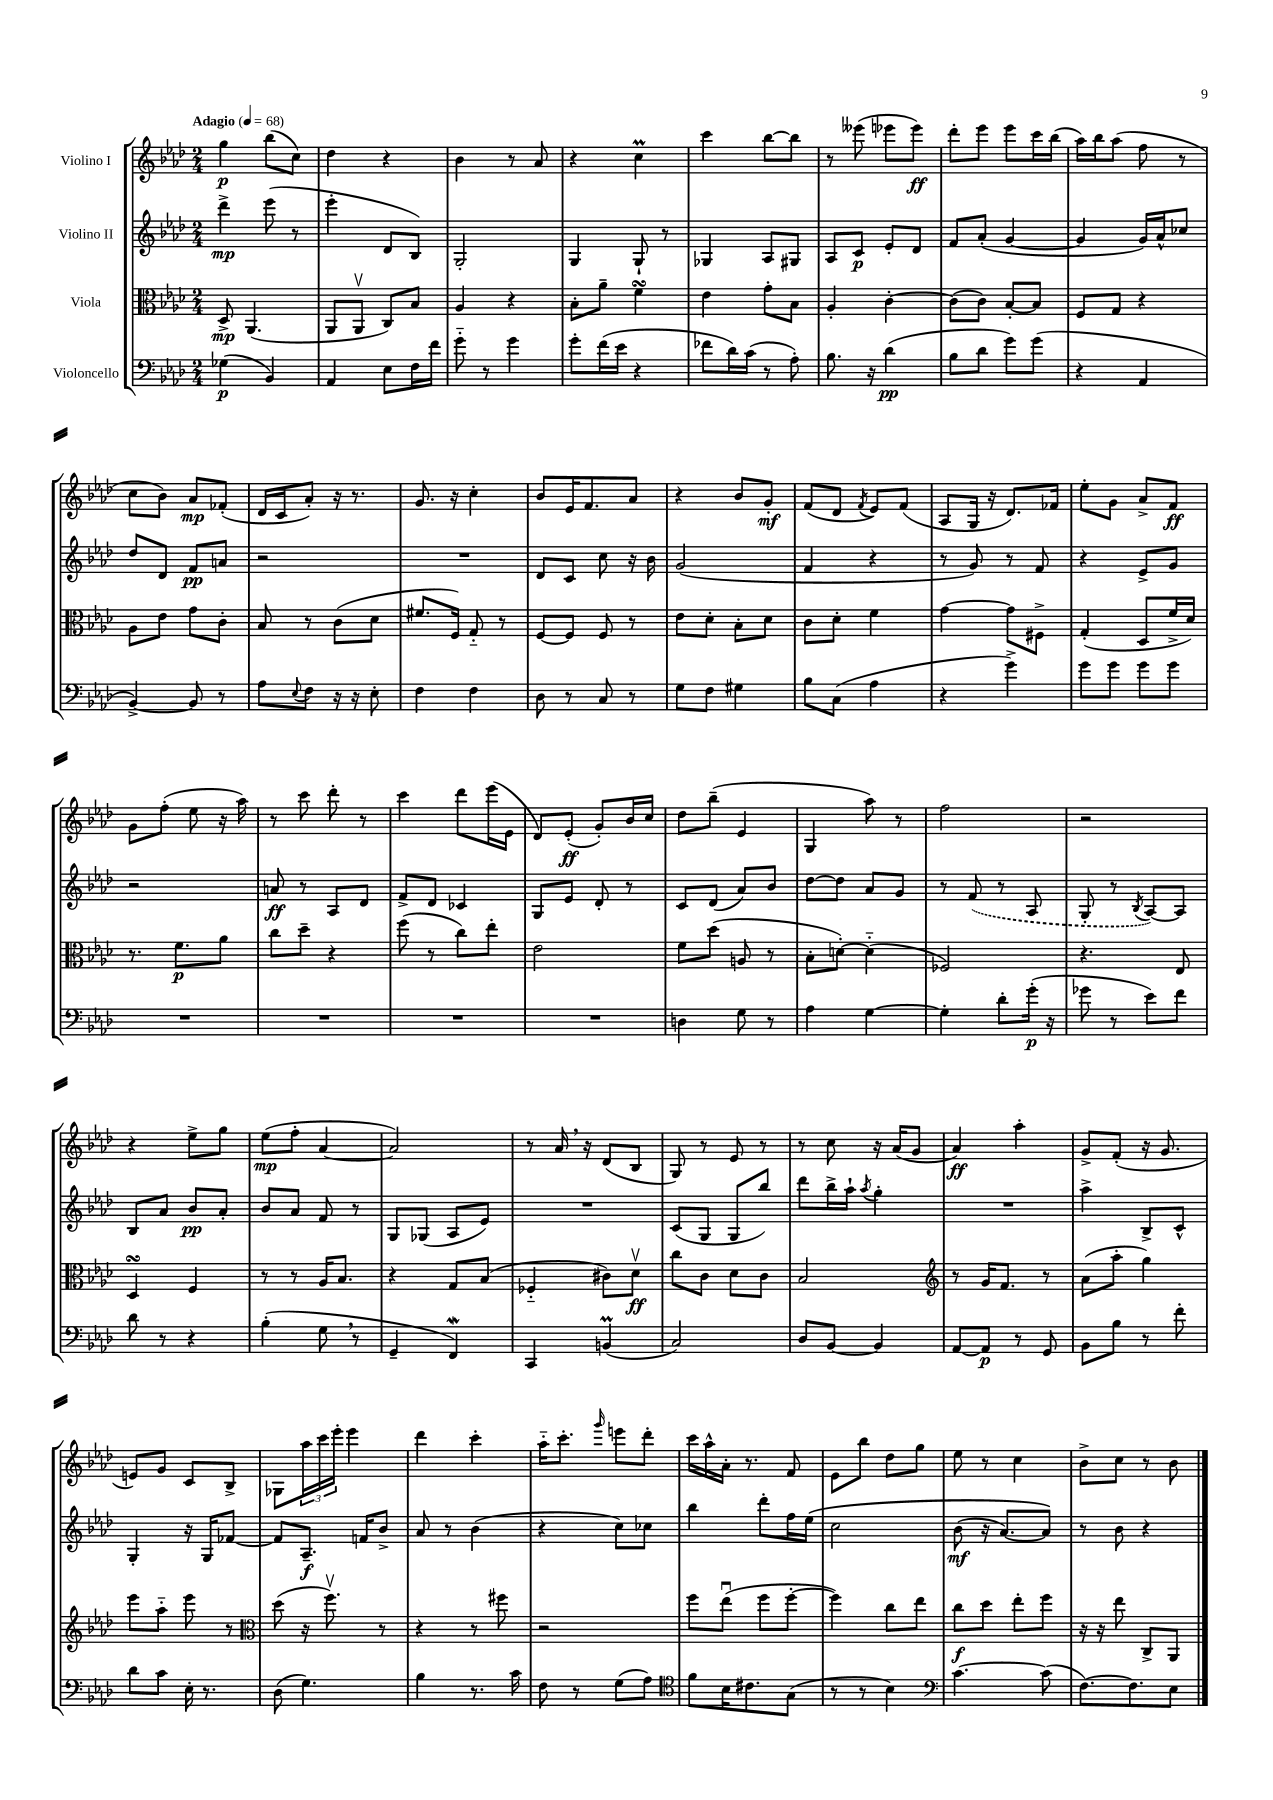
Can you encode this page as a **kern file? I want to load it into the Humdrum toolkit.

**kern	**dynam	**kern	**dynam	**kern	**dynam	**kern	**dynam
*part4	*part4	*part3	*part3	*part2	*part2	*part1	*part1
*staff4	*staff4	*staff3	*staff3	*staff2	*staff2	*staff1	*staff1
*I"Violoncello	*	*I"Viola	*	*I"Violino II	*	*I"Violino I	*
*clefF4	*	*clefC3	*	*clefG2	*	*clefG2	*
*k[b-e-a-d-]	*	*k[b-e-a-d-]	*	*k[b-e-a-d-]	*	*k[b-e-a-d-]	*
*M2/4	*	*M2/4	*	*M2/4	*	*M2/4	*
*MM68	*	*MM68	*	*MM68	*	*MM68	*
=1	=1	=1	=1	=1	=1	=1	=1
!	!	!	!	!	!	!LO:TX:a:B:t=Adagio	!
(4G-X\	p	8D-^/	mp	4ddd-^\	mp	4gg\	p
.	.	(4.AA-/	.	.	.	.	.
4BB-/)	.	.	.	(8eee-\	.	(8bb-\L	.
.	.	.	.	8r	.	8cc\J)	.
=2	=2	=2	=2	=2	=2	=2	=2
4AA-/	.	8AA-/L	.	4eee-'\	.	4dd-\	.
.	.	8AA-v/J	.	.	.	.	.
8E-\L	.	8C/L)	.	8d-/L	.	4r	.
16F\L	.	8B-/J	.	8B-/J)	.	.	.
16f\JJ	.	.	.	.	.	.	.
=3	=3	=3	=3	=3	=3	=3	=3
8g\	.	4A-/	.	2G'/	.	4b-\	.
8r	.	.	.	.	.	.	.
4g\	.	4r	.	.	.	8r	.
.	.	.	.	.	.	8a-/	.
=4	=4	=4	=4	=4	=4	=4	=4
8g'\L	.	8B-'\L	.	4G/	.	4r	.
(16f\L	.	8a-~\J	.	.	.	.	.
16e-\JJ	.	.	.	.	.	.	.
4r	.	4fsSSS\	.	8G`/	.	4ccm\	.
.	.	.	.	8r	.	.	.
=5	=5	=5	=5	=5	=5	=5	=5
8f-X\L	.	4e-\	.	4G-X/	.	4ccc\	.
16d-\L)	.	.	.	.	.	.	.
(16c\JJ	.	.	.	.	.	.	.
8r	.	8g'\L	.	8A-/L	.	[8bb-\L	.
8A-'\)	.	8B-\J	.	8G#X/J	.	8bb-\J]	.
=6	=6	=6	=6	=6	=6	=6	=6
8.B-\	.	4A-'/	.	8A-/L	.	8r	.
.	.	.	.	8c/J	p	(8eee--X\	.
16r	.	.	.	.	.	.	.
(4d-\	pp	[4c'\	.	8e-'/L	.	8eee-X\L	.
.	.	.	.	8d-/J	.	8eee-\J)	ff
=7	=7	=7	=7	=7	=7	=7	=7
8B-\L	.	(8c\L]	.	8f/L	.	8ddd-'\L	.
8d-\J	.	8c\J)	.	(8a-'/J	.	8eee-\J	.
8g\L)	.	[8B-'/L	.	[4g/	.	8eee-\L	.
(8g\J	.	8B-/J]	.	.	.	16ccc\L	.
.	.	.	.	.	.	(16bb-\JJ	.
=8	=8	=8	=8	=8	=8	=8	=8
4r	.	8F/L	.	4g/]	.	16aa-\LL)	.
.	.	.	.	.	.	16bb-\J	.
.	.	8G/J	.	.	.	(8aa-\J	.
4AA-/	.	4r	.	16g/LL)	.	8ff\	.
.	.	.	.	16a-^^/J	.	.	.
.	.	.	.	8cc-X/J	.	8r	.
!!LO:LB:g=z
=9	=9	=9	=9	=9	=9	=9	=9
[4BB-^/)	.	8A-\L	.	8dd-/L	.	8cc\L	.
.	.	8e-\J	.	8d-/J	.	8b-\J)	.
8BB-/]	.	8g\L	.	8f/L	pp	8a-/L	mp
8r	.	8c'\J	.	8an/J	.	(8f-X'/J	.
=10	=10	=10	=10	=10	=10	=10	=10
8A-\L	.	8B-/	.	2r	.	16d-/LL	.
.	.	.	.	.	.	16c/J	.
8qqE-/	.	.	.	.	.	.	.
8F\J	.	8r	.	.	.	8a-'/J)	.
16r	.	(8c\L	.	.	.	16r	.
16r	.	.	.	.	.	8.r	.
8E-'\	.	8d-\J	.	.	.	.	.
=11	=11	=11	=11	=11	=11	=11	=11
4F\	.	8.f#X/L	.	2r	.	8.g/	.
.	.	16F/Jk)	.	.	.	16r	.
4F\	.	8G/	.	.	.	4cc'\	.
.	.	8r	.	.	.	.	.
=12	=12	=12	=12	=12	=12	=12	=12
8D-\	.	[8F/L	.	8d-/L	.	8b-/L	.
8r	.	8F/J]	.	8c/J	.	16e-/K	.
.	.	.	.	.	.	8.f/	.
8C/	.	8F/	.	8cc\	.	.	.
8r	.	8r	.	16r	.	8a-/J	.
.	.	.	.	16b-\	.	.	.
=13	=13	=13	=13	=13	=13	=13	=13
8G\L	.	8e-\L	.	(2g/	.	4r	.
8F\J	.	8d-'\J	.	.	.	.	.
4G#X\	.	8B-'\L	.	.	.	8b-/L	.
.	.	8d-\J	.	.	.	8g'/J	mf
=14	=14	=14	=14	=14	=14	=14	=14
8B-\L	.	8c\L	.	4f/	.	(8f/L	.
(8C\J	.	8d-'\J	.	.	.	8d-/J	.
.	.	.	.	.	.	8qf/	.
4A-\	.	4f\	.	4r	.	8e-/L)	.
.	.	.	.	.	.	(8f/J	.
=15	=15	=15	=15	=15	=15	=15	=15
4r	.	[4g\	.	8r	.	8A-/L	.
.	.	.	.	8g/)	.	16G/Jk	.
.	.	.	.	.	.	16r	.
4g^\)	.	8g\L]	.	8r	.	8.d-/L)	.
.	.	8F#X^\J	.	8f/	.	.	.
.	.	.	.	.	.	16f-X/Jk	.
=16	=16	=16	=16	=16	=16	=16	=16
8g\L	.	(4G'/	.	4r	.	8ee-'\L	.
8g\J	.	.	.	.	.	8g\J	.
8g\L	.	8D-/L	.	8e-^/L	.	8a-^/L	.
8g\J	.	16f^/L	.	8g/J	.	8f/J	ff
.	.	16d-/JJ)	.	.	.	.	.
!!LO:LB:g=z
=17	=17	=17	=17	=17	=17	=17	=17
2r	.	8.r	.	2r	.	8g\L	.
.	.	.	.	.	.	(8ff'\J	.
.	.	8.f\L	p	.	.	.	.
.	.	.	.	.	.	8ee-\	.
.	.	8a-\J	.	.	.	16r	.
.	.	.	.	.	.	16aa-\)	.
=18	=18	=18	=18	=18	=18	=18	=18
2r	.	8cc\L	.	8an/	ff	8r	.
.	.	8dd-~\J	.	8r	.	8ccc\	.
.	.	4r	.	8A-/L	.	8ddd-'\	.
.	.	.	.	8d-/J	.	8r	.
=19	=19	=19	=19	=19	=19	=19	=19
2r	.	(8ff\	.	8f^/L	.	4ccc\	.
.	.	8r	.	8d-/J	.	.	.
.	.	8cc\L)	.	4c-X/	.	8ddd-\L	.
.	.	8ee-'\J	.	.	.	(16eee-\L	.
.	.	.	.	.	.	16e-\JJ	.
=20	=20	=20	=20	=20	=20	=20	=20
2r	.	2e-\	.	8G/L	.	8d-/L)	.
.	.	.	.	8e-/J	.	(8e-'/J	ff
.	.	.	.	8d-'/	.	8g'/L)	.
.	.	.	.	8r	.	16b-/L	.
.	.	.	.	.	.	16cc/JJ	.
=21	=21	=21	=21	=21	=21	=21	=21
4Dn\	.	8f\L	.	8c/L	.	8dd-\L	.
.	.	(8dd-\J	.	(8d-/J	.	(8bb-~\J	.
8G\	.	8An/	.	8a-/L)	.	4e-/	.
8r	.	8r	.	8b-/J	.	.	.
=22	=22	=22	=22	=22	=22	=22	=22
4A-\	.	8B-'\L	.	[8dd-\L	.	4G/	.
.	.	[8dn'\J)	.	8dd-\J]	.	.	.
[4G\	.	(4d\]	.	8a-/L	.	8aa-\)	.
.	.	.	.	8g/J	.	8r	.
=23	=23	=23	=23	=23	=23	=23	=23
4G'\]	.	2F-X/)	.	8r	.	2ff\	.
.	.	.	.	(8f/	.	.	.
8d-'\L	.	.	.	8r	.	.	.
(16g'\Jk	p	.	.	8A-/	.	.	.
16r	.	.	.	.	.	.	.
=24	=24	=24	=24	=24	=24	=24	=24
8g-X\	.	4.r	.	8G'/	.	2r	.
8r	.	.	.	8r	.	.	.
.	.	.	.	8qB-/	.	.	.
8e-\L)	.	.	.	[8A-/L)	.	.	.
8f\J	.	8E-/	.	8A-/J]	.	.	.
!!LO:LB:g=z
=25	=25	=25	=25	=25	=25	=25	=25
8d-\	.	4D-sSSs/	.	8B-/L	.	4r	.
8r	.	.	.	8a-/J	.	.	.
4r	.	4F/	.	8b-/L	pp	8ee-^\L	.
.	.	.	.	8a-'/J	.	8gg\J	.
=26	=26	=26	=26	=26	=26	=26	=26
(4B-'\	.	8r	.	8b-/L	.	(8ee-\L	mp
.	.	8r	.	8a-/J	.	8ff'\J	.
8G,\	.	16A-/KL	.	8f/	.	[4a-/	.
.	.	8.B-/J	.	.	.	.	.
8r	.	.	.	8r	.	.	.
=27	=27	=27	=27	=27	=27	=27	=27
4GG~/	.	4r	.	8G/L	.	2a-/])	.
.	.	.	.	(8G-X/J	.	.	.
4FFW/)	.	8G/L	.	8A-/L	.	.	.
.	.	(8B-/J	.	8e-/J)	.	.	.
=28	=28	=28	=28	=28	=28	=28	=28
4CC/	.	4F-X/	.	2r	.	8r	.
.	.	.	.	.	.	16a-,/	.
.	.	.	.	.	.	16r	.
(4BBnm/	.	8c#X\L)	.	.	.	(8d-/L	.
.	.	8d-v\J	ff	.	.	8B-/J	.
=29	=29	=29	=29	=29	=29	=29	=29
2C/)	.	8cc\L	.	(8c/L	.	8G/)	.
.	.	8c\J	.	8G/J	.	8r	.
.	.	8d-\L	.	8G/L	.	8e-/	.
.	.	8c\J	.	8bb-/J)	.	8r	.
=30	=30	=30	=30	=30	=30	=30	=30
8D-/L	.	2B-/	.	8ddd-\L	.	8r	.
[8BB-/J	.	.	.	16bb-^\L	.	8cc\	.
.	.	.	.	16aa-`\JJ	.	.	.
.	.	.	.	8qaa-/	.	.	.
4BB-/]	.	.	.	4gg'\	.	16r	.
.	.	.	.	.	.	(16a-/KL	.
.	.	.	.	.	.	8g/J	.
=31	=31	=31	=31	=31	=31	=31	=31
*	*	*clefG2	*	*	*	*	*
[8AA-/L	.	8r	.	2r	.	4a-/)	ff
8AA-/J]	p	16g/KL	.	.	.	.	.
.	.	8.f/J	.	.	.	.	.
8r	.	.	.	.	.	4aa-'\	.
8GG/	.	8r	.	.	.	.	.
=32	=32	=32	=32	=32	=32	=32	=32
8BB-\L	.	(8a-\L	.	4aa-^\	.	8g^/L	.
8B-\J	.	8aa-'\J	.	.	.	(8f'/J	.
8r	.	4gg\)	.	8B-^/L	.	16r	.
.	.	.	.	.	.	8.g/	.
8f'\	.	.	.	8c^^/J	.	.	.
!!LO:LB:g=z
=33	=33	=33	=33	=33	=33	=33	=33
8d-\L	.	8eee-\L	.	4G'/	.	8en/L)	.
8c\J	.	8aa-\J	.	.	.	8g/J	.
16E-'\	.	8eee-\	.	16r	.	8c/L	.
8.r	.	.	.	16G/KL	.	.	.
.	.	8r	.	[8f-X/J	.	8B-^/J	.
=34	=34	=34	=34	=34	=34	=34	=34
*	*	*clefC3	*	*	*	*	*
(8D-\	.	(8dd-\	.	8f-/L]	.	8G-X\L	.
4.G\)	.	16r	.	8.A-~/J	f	24aa-\L	.
.	.	.	.	.	.	24ccc\	.
.	.	8.ffv\)	.	.	.	.	.
.	.	.	.	.	.	24eee-'\JJ	.
.	.	.	.	.	.	4eee-\	.
.	.	.	.	16fn/KL	.	.	.
.	.	8r	.	8b-^/J	.	.	.
=35	=35	=35	=35	=35	=35	=35	=35
4B-\	.	4r	.	8a-/	.	4ddd-\	.
.	.	.	.	8r	.	.	.
8.r	.	8r	.	(4b-\	.	4ccc'\	.
.	.	8ff#X\	.	.	.	.	.
16c\	.	.	.	.	.	.	.
=36	=36	=36	=36	=36	=36	=36	=36
8F\	.	2r	.	4r	.	16aa-\KL	.
.	.	.	.	.	.	8.ccc'\J	.
8r	.	.	.	.	.	.	.
.	.	.	.	.	.	16qqggg/	.
(8G\L	.	.	.	8cc\L)	.	8eeen\L	.
8A-\J)	.	.	.	8cc-X\J	.	8ddd-'\J	.
=37	=37	=37	=37	=37	=37	=37	=37
*clefC4	*	*	*	*	*	*	*
8f\L	.	8ff\L	.	4bb-\	.	16ccc\LL	.
.	.	.	.	.	.	16aa-^^\	.
16B-\K	.	(8ee-u\J	.	.	.	16a-'\JJ	.
8.c#X\	.	.	.	.	.	8.r	.
.	.	8ff\L	.	8ddd-'\L	.	.	.
(8G\J	.	[8ff'\J	.	16ff\L	.	8f/	.
.	.	.	.	(16ee-\JJ	.	.	.
=38	=38	=38	=38	=38	=38	=38	=38
8r	.	4ff\])	.	2cc\	.	8e-\L	.
8r	.	.	.	.	.	8bb-\J	.
4B-\)	.	8cc\L	.	.	.	8dd-\L	.
.	.	8ee-\J	.	.	.	8gg\J	.
=39	=39	=39	=39	=39	=39	=39	=39
*clefF4	*	*	*	*	*	*	*
[4.c\	.	8cc\L	f	(8b-\	mf	8ee-\	.
.	.	8dd-\J	.	16r	.	8r	.
.	.	.	.	[8.a-/L)	.	.	.
.	.	8ee-'\L	.	.	.	4cc\	.
(8c\]	.	8ff\J	.	8a-/J])	.	.	.
=40	=40	=40	=40	=40	=40	=40	=40
[8.F\L)	.	16r	.	8r	.	8b-^\L	.
.	.	16r	.	.	.	.	.
.	.	8ee-\	.	8b-\	.	8cc\J	.
8.F\]	.	.	.	.	.	.	.
.	.	8C^/L	.	4r	.	8r	.
8E-\J	.	8AA-/J	.	.	.	8b-\	.
==	==	==	==	==	==	==	==
*-	*-	*-	*-	*-	*-	*-	*-
